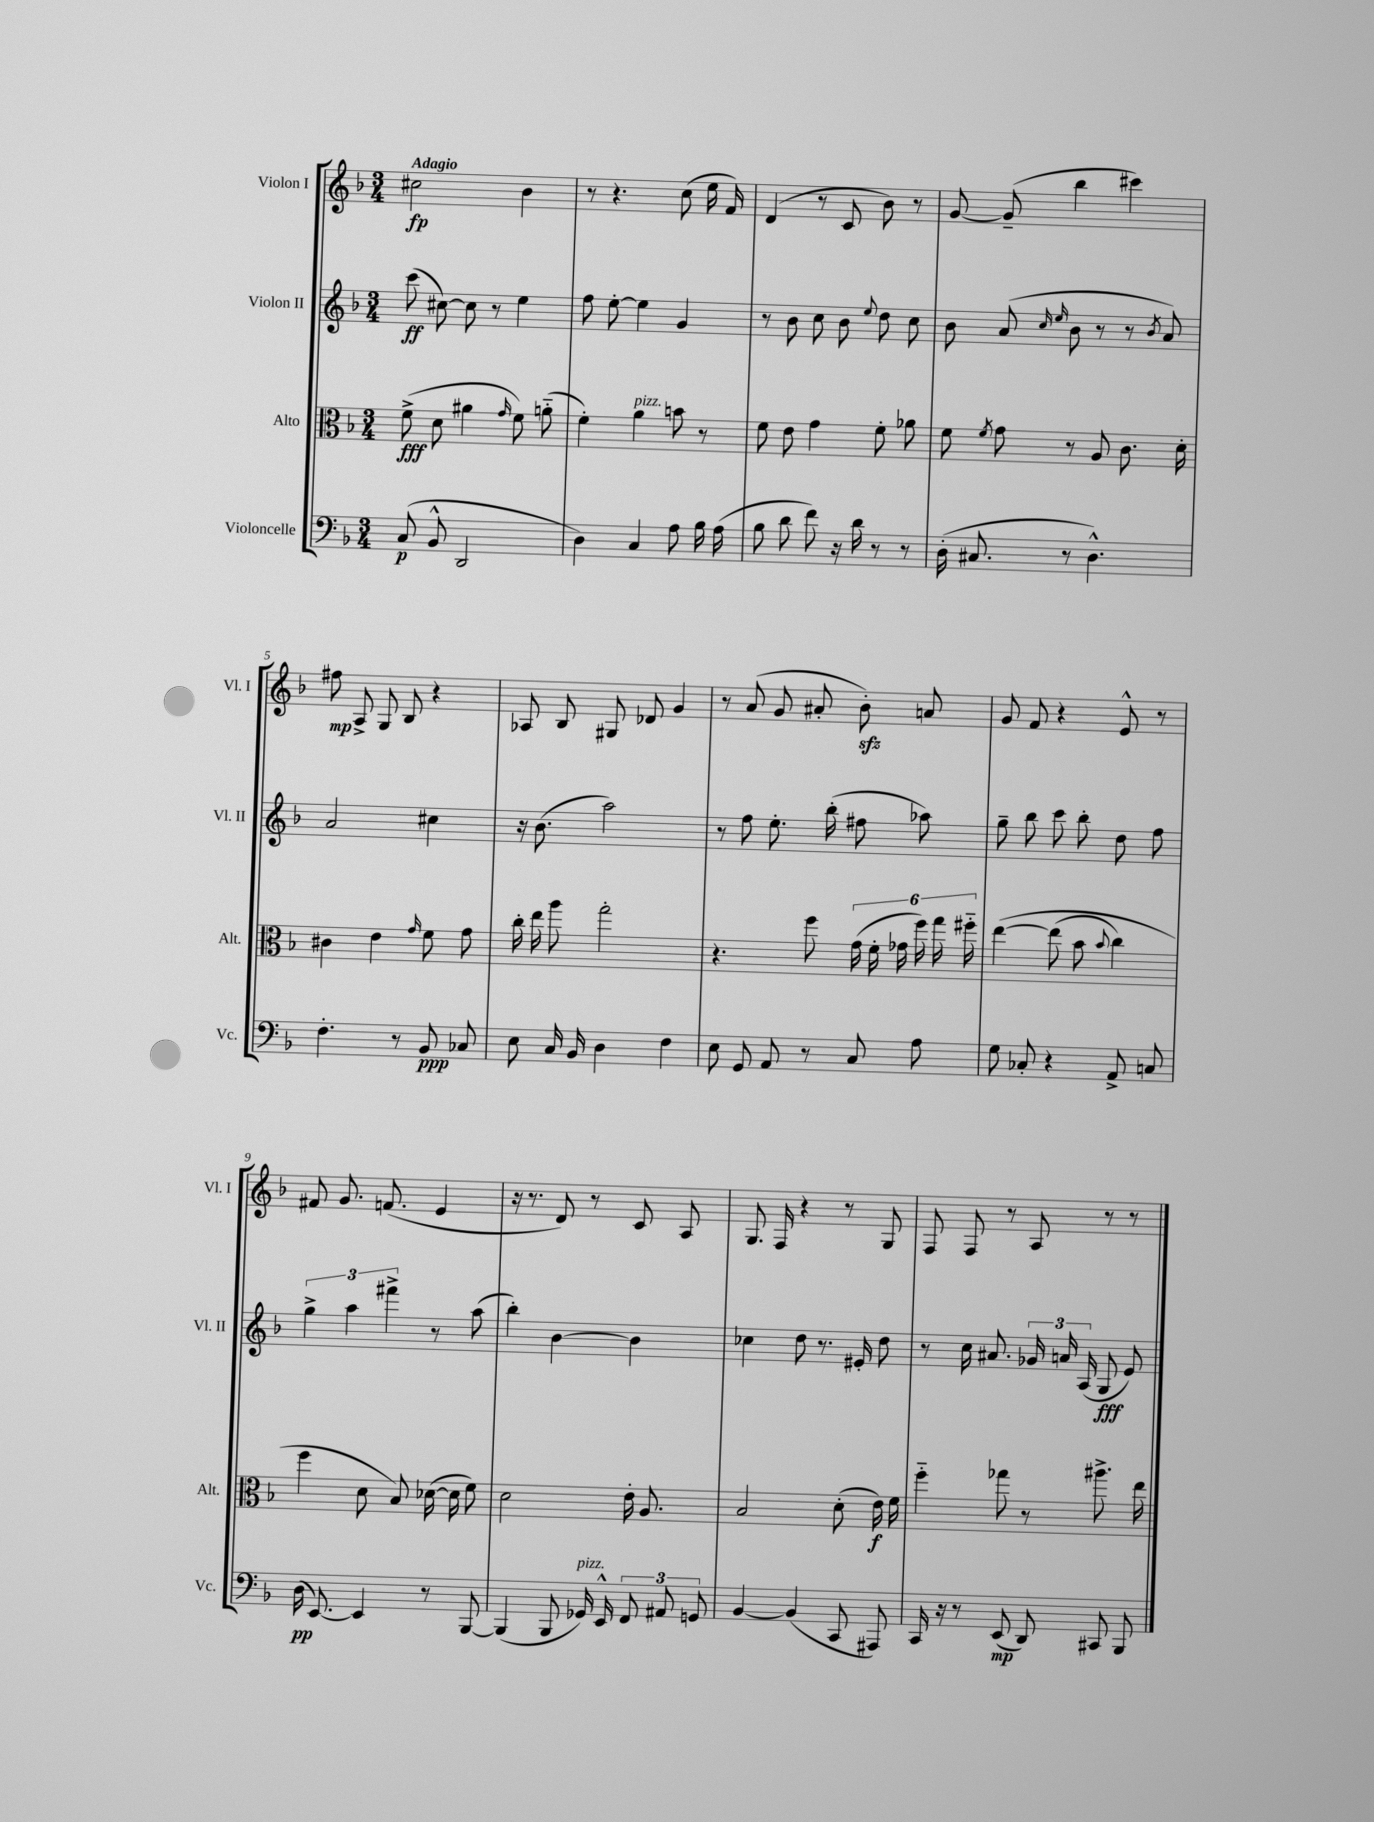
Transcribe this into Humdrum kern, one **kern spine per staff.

**kern	**kern	**kern	**kern
*staff4	*staff3	*staff2	*staff1
*clefF4	*clefC3	*clefG2	*clefG2
*k[b-]	*k[b-]	*k[b-]	*k[b-]
*M3/4	*M3/4	*M3/4	*M3/4
(8C/	(8f^\	(8ccc\	2cc#\
8BB-^^/	8d\	[8cc#\)	.
2DD/	4a#\	8cc#\]	.
.	.	8r	.
.	16qqg/	.	.
.	8f\)	4ee\	4b-\
.	(8a'~\	.	.
=	=	=	=
4D\)	4f'\)	8ff\	8r
.	.	[8ee'\	4.r
4C/	4a\	4ee\]	.
8A\	8b\	4g/	(8cc\
16B-\	8r	.	16ee\
(16A\	.	.	16f/)
=	=	=	=
8B-\	8f\	8r	(4d/
8d\	8e\	8b-\	.
8f\)	4g\	8cc\	8r
16r	.	8b-\	8c/
16d\	.	.	.
.	.	8qqee/	.
8r	8f'\	8dd\	8b-\)
8r	8a-\	8cc\	8r
=	=	=	=
(16D'\	8f\	8b-\	[8g/
8.C#/	.	.	.
.	8qf/	.	.
.	8g\	(8a/	(8g~/]
.	.	16qqcc/	.
.	.	16qqee/	.
8r	8r	8b-\	4bb-\
4.D^^\)	8A/	8r	.
.	8.c\	8r	4ccc#\)
.	.	8qb-/	.
.	.	8a/)	.
.	16d'\	.	.
=	=	=	=
4.F'\	4c#\	2a/	8ff#\
.	.	.	8A^/
.	4e\	.	8G/
8r	.	.	8B-/
.	16qqg/	.	.
8BB-/	8f\	4cc#\	4r
8C-/	8g\	.	.
=	=	=	=
8E\	16cc'\	16r	8A-/
.	16ee\	(8.b-\	.
16C/	8aa\	.	8B-/
16BB-/	.	.	.
4D\	2gg'\	2aa\)	8G#/
.	.	.	8d-/
4F\	.	.	4g/
=	=	=	=
8E\	4.r	8r	8r
8GG/	.	8ff\	(8a/
8AA/	.	8.ee'\	8g/
8r	8ff\	.	8a#'/
.	.	(16bb-'\	.
8C/	(24g\	8ff#\	8b-'\)
.	24f'\	.	.
.	24g-\	.	.
8A\	24ff\)	8aa-\)	8a/
.	24gg\	.	.
.	24ff#'~\	.	.
=	=	=	=
8G\	&([4ee\	8gg~\	8g/
8C-'/	.	8bb-\	8f/
4r	(8ee\]	8ccc\	4r
.	8b-\	8bb-'\	.
.	8qqb-/	.	.
8AA^/	4cc\)	8dd\	8e^^/
8C/	.	8ff\	8r
=	=	=	=
(16D\	4ff\	6gg^\	8f#/
[8.EE/)	.	.	.
.	.	.	8.g/
.	.	6aa\	.
4EE/]	8d\	.	.
.	.	.	(8.f/
.	.	6fff#^\	.
.	8B-/&)	.	.
8r	([16d-\	8r	4e/
.	16d-\]	.	.
[8BBB-/	8f\)	(8aa\	.
=	=	=	=
(4BBB-/]	2d\	4bb-'\)	16r
.	.	.	8.r
8BBB-/	.	[4b-\	8d/)
16GG-/)	.	.	8r
16EE^^/	.	.	.
12FF/	16e'\	4b-\]	8c/
.	8.A/	.	.
12AA#/	.	.	.
.	.	.	8A/
12GG/	.	.	.
=	=	=	=
[4BB-/	2B-/	4cc-\	8.G/
.	.	.	16F/
(4BB-/]	.	8dd\	4r
.	.	8.r	.
8CC/	(8d'\	.	8r
.	.	16e#'/	.
8AAA#/)	16e\)	8dd\	8G/
.	16f\	.	.
=	=	=	=
16CC/	4ff'~\	8r	8F/
16r	.	.	.
8r	.	16cc\	8F/
.	.	8.a#/	.
(8EE/	8gg-\	.	8r
8DD/)	8r	24g-/	8A/
.	.	24a/	.
.	.	(24A/	.
8CC#/	8.aa#^\	8G/	8r
8BBB-/	.	8e/)	8r
.	16ee\	.	.
==	==	==	==
*-	*-	*-	*-
